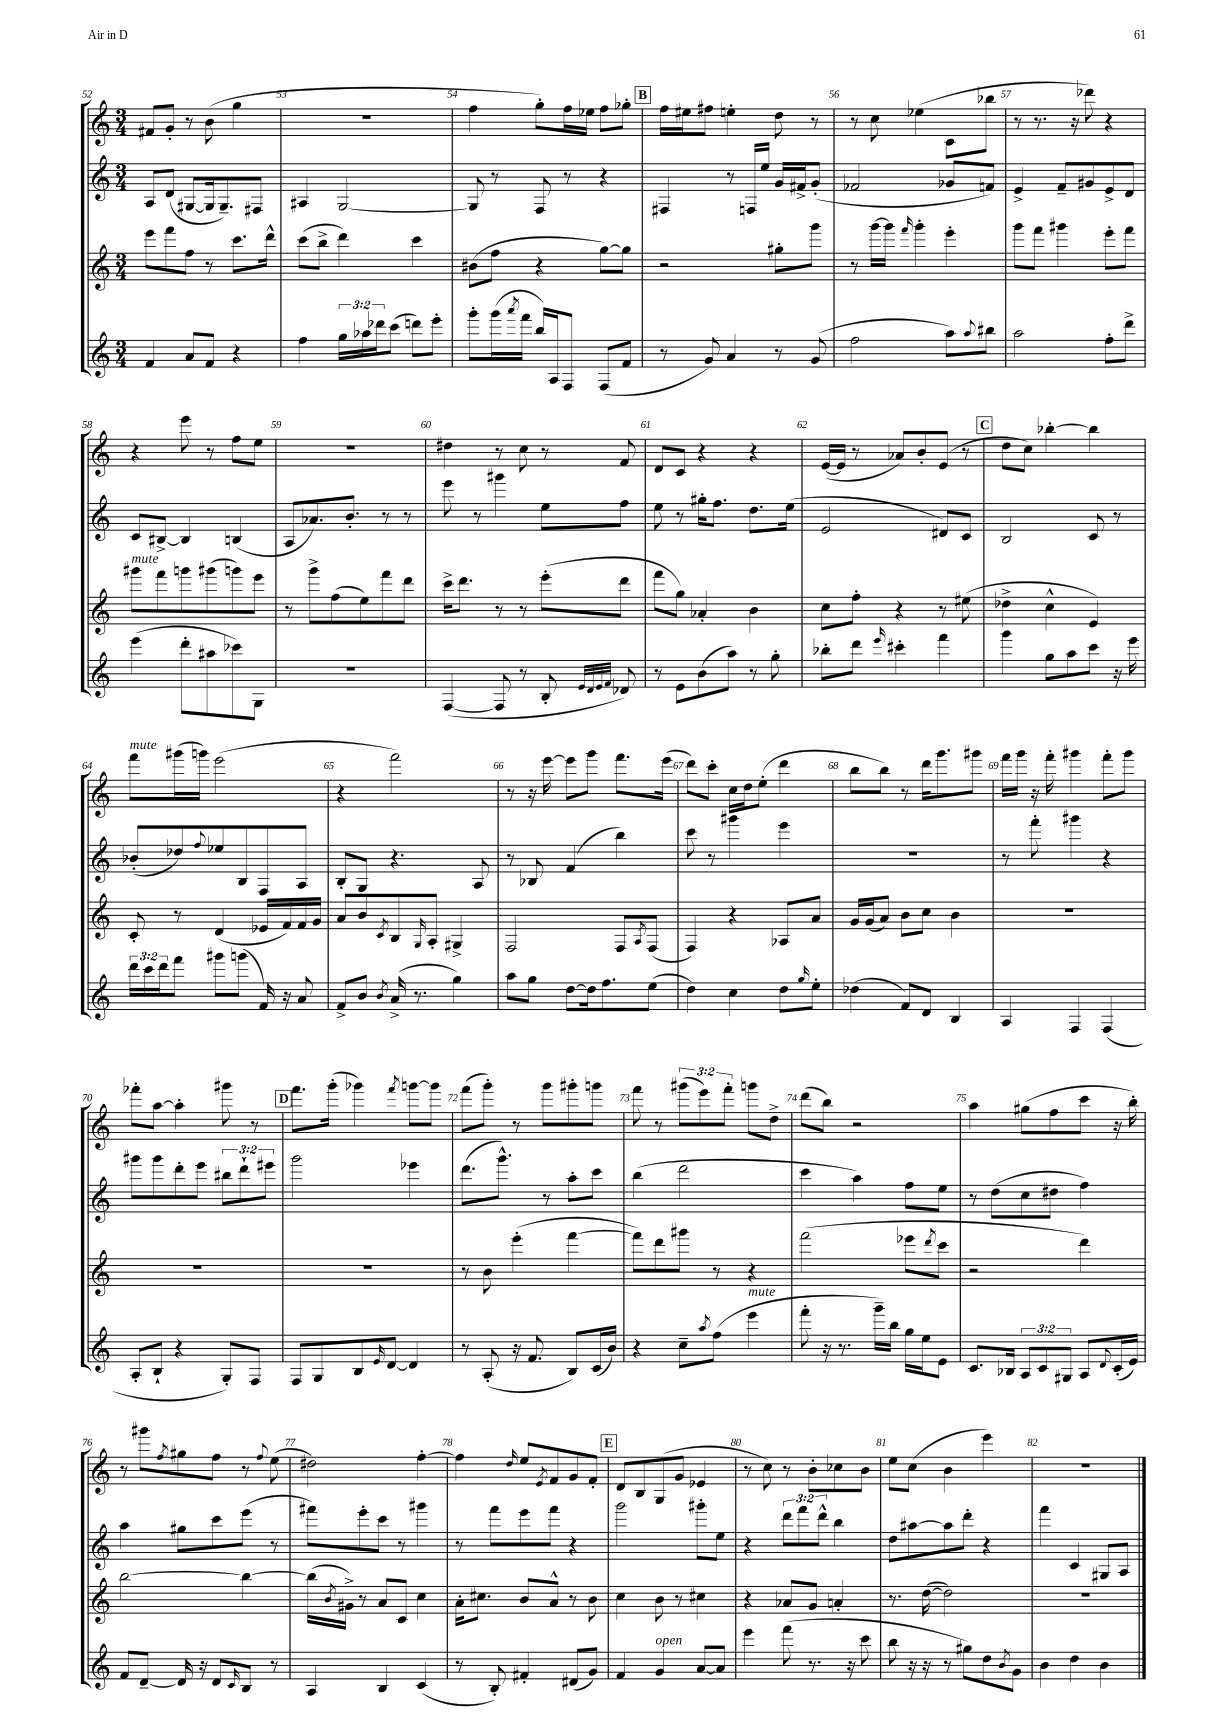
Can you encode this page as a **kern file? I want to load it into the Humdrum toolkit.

**kern	**kern	**kern	**kern
*staff4	*staff3	*staff2	*staff1
*clefG2	*clefG2	*clefG2	*clefG2
*k[]	*k[]	*k[]	*k[]
*M3/4	*M3/4	*M3/4	*M3/4
4f/	8eee\L	8A/L	8f#/L
.	8fff\	(8d/J	8g'/J
8a/L	8ff\J	[8G#/L	8r
8f/J	8r	16G#/]k	(8b\
.	.	8.G#~/)	.
4r	8.ccc\L	.	4gg\
.	.	8F#/J	.
.	16ddd^^\Jk	.	.
=	=	=	=
4ff\	(8ccc\L	4A#/	2.r
.	8bb^\J	.	.
24gg\LL	4ddd\)	[2G/	.
24aa-\	.	.	.
24ddd-\J	.	.	.
(8ccc\J	.	.	.
8ddd\L)	4ccc\	.	.
8eee'\J	.	.	.
=	=	=	=
8ggg'\L	(8b#\L	8G/]	4ff\
(16ggg\L	8ff\J	8r	.
8qaaa/	.	.	.
16fff\JJ	.	.	.
16bb/LL)	4r	8F/	8gg'\L)
16A/J	.	.	.
8F/J	.	8r	16ff\L
.	.	.	16ee-\JJ
(8F/L	[8gg\L)	4r	8ff\L
8f/J	8gg\]J	.	8gg-'\J
=	=	=	=
8r	2r	4F#/	16ff\LL
.	.	.	16ee#\J
8g/)	.	.	8ff#\J
4a/	.	8r	4ee'\
.	.	16F/LL	.
.	.	16ee/JJ	.
8r	8gg#'\L	16g/LL	8dd\
.	.	16f#^/J	.
(8g/	8ggg\J	(8g'/J	8r
=	=	=	=
2ff\	8r	2f-/	8r
.	[16ggg\LL	.	8cc\
.	16ggg\]JJ	.	.
.	16qqfff/	.	.
.	4ggg'\	.	(4ee-\
8aa\L)	4eee'\	8g-/L	8c\L
8qqaa/	.	.	.
8bb#\J	.	8f/J)	8bb-\J
=	=	=	=
2aa\	8ggg\L	4e^/	8r
.	8fff\J	.	8.r
.	4ggg#\	8f~/L	.
.	.	.	16r
.	.	8g#/	8ddd-\)
8ff'\L	8eee'\L	8e^/	4r
8ddd^\J	8fff\J	8d/J	.
=	=	=	=
(4eee\	8ggg#\L	8c/L	4r
.	8fff\	[8B#^/J	.
8ddd'\L	8ggg\	4B#/]	8eee\
8aa#\	(8ggg#\	.	8r
8ccc-\)	8ggg\)	(4B/	8ff\L
8G\J	8eee\J	.	8ee\J
=	=	=	=
2.r	8r	8A/L	2.r
.	8ggg^\L	8.a-/)	.
.	(8ff\	.	.
.	.	8.b'/J	.
.	8ee\)	.	.
.	8fff\	8r	.
.	8ddd\J	8r	.
=	=	=	=
([4F/	16ccc^\LK	8eee\	4dd#\
.	8.ddd\J	.	.
.	.	8r	.
8F/]	8r	4ggg#\	8r
8r	8r	.	8cc\
8B'/	(8eee'\L	8ee\L	8r
32qqe/LLL	.	.	.
32qqd/	.	.	.
32qqe/	.	.	.
32qqf/JJJ	.	.	.
8d-/)	8ddd\J	8ff\J	8f/
=	=	=	=
8r	8fff\L	8ee\	8d/L
8e\L	8gg\J)	8r	8c/J
(8b\	4a-'/	16gg#'\LK	4r
.	.	8.ff\J	.
8aa\J)	.	.	.
8r	4b\	8.dd\L	4r
8gg'\	.	.	.
.	.	(16ee\Jk	.
=	=	=	=
8bb-'\L	8cc\L	2e/	([16e/LL
.	.	.	16e/]JJ
8ddd\J	8ff'\J	.	8r
16qqeee/	.	.	.
4ccc#'\	4r	.	8a-/L)
.	.	.	8b'/
4fff\	8r	8d#/L)	(8e/J
.	(8ee#\	8c/J	8r
=	=	=	=
4ggg\	4dd-^\	2B/	8dd\L
.	.	.	8cc\J)
8gg\L	4cc^^\	.	[4bb-'\
8aa\	.	.	.
8ccc\J	4e/)	8c/	4bb-\]
16r	.	8r	.
16eee\	.	.	.
=	=	=	=
24ddd\LL	8c'/	(8b-'/L	8fff\L
24ccc\	.	.	.
24ddd\J	.	.	.
8fff\J	8r	8dd-/)	(16ggg#\L
.	.	.	16ggg\JJ)
.	.	8qqff/	.
8ggg#\L	(4d/	8ee-/	(2eee\
(8ggg\J	.	8B/	.
16f/)	16e-/LL	8F/	.
16r	16f/)	.	.
8a/	16f/	8A/J	.
.	16g/JJ	.	.
=	=	=	=
8f^/L	8a/L	8B'/L	4r
8b/J	8b/	8G/J	.
8qb/	8qc/	.	.
(16a^/	8B/	4.r	2fff\)
8.r	.	.	.
.	16qqG/	.	.
.	8A'/J	.	.
4gg\)	4G#^/	.	.
.	.	8A/	.
=	=	=	=
8aa\L	2F/	8r	8r
8gg\J	.	8B-/	16r
.	.	.	[16eee\
[8dd\L	.	(4f/	8eee\]L
16dd\]k	.	.	8ggg\J
8.ff\	.	.	.
.	8F/L	4bb\)	8.fff\L
.	8qA/	.	.
(8ee\J	(8F/J	.	.
.	.	.	(16eee\Jk
=	=	=	=
4dd\)	4F/)	8ccc\	8ddd\L)
.	.	8r	8ccc'\J
4cc\	4r	4ggg#\	16cc\LL
.	.	.	16dd\J
.	.	.	(8ee'\J
8dd\L	8A-/L	4eee\	4ddd\
16qqgg/	.	.	.
8ee'\J	8a/J	.	.
=	=	=	=
(4dd-\	16g/LL	2.r	8bb\L
.	(16g/J	.	.
.	8a/J)	.	8bb\J)
8f/L)	8b\L	.	8r
8d/J	8cc\J	.	16ddd\LK
.	.	.	8.ggg\
4B/	4b\	.	.
.	.	.	8ggg#\J
=	=	=	=
4A/	2.r	8r	16fff\LL
.	.	.	16ggg\JJ
.	.	8fff'\	16r
.	.	.	16fff'\
4F/	.	4ggg#\	4ggg#\
(4F/	.	4r	8fff'\L
.	.	.	8ggg#\J
=	=	=	=
8A'/L	2.r	8ggg#\L	8fff-'\L
8B`/J	.	8ggg#\	[8aa\J
4r	.	8ddd'\	4aa'\]
.	.	8eee\J	.
8G'/L)	.	12bb#\L	8ggg#\
.	.	12ddd`\	.
8F/J	.	.	8r
.	.	12eee#\J	.
=	=	=	=
8F/L	2.r	2ggg\	8.fff\L
8G/	.	.	.
.	.	.	(16ggg'\Jk
8B/	.	.	4ggg-\)
16qqe/	.	.	.
[8d/J	.	.	.
.	.	.	8qfff/
4d/]	.	4eee-\	[8ggg\L
.	.	.	8ggg\]J
=	=	=	=
8r	8r	(8.ddd\L	(8fff\L
(8A'/	8b\	.	8ggg'\J)
.	.	8.ggg^^\J)	.
16r	(4eee'\	.	8r
8.f/	.	.	.
.	.	8r	8ggg\L
8B/L)	[4fff\	8aa'\L	8ggg#'\
(16c/L	.	8ccc\J	8ggg\J
16b/JJ)	.	.	.
=	=	=	=
4r	8fff\]L)	(4bb\	8fff\
.	8ddd\	.	8r
8cc~\L	8ggg#\J	2ddd\	(12ggg#\L
.	.	.	12eee\)
8qaa/	.	.	.
(8ff\J	8r	.	.
.	.	.	12fff'\J
4eee\	4r	.	8ggg\L
.	.	.	8dd^\J
=	=	=	=
8fff'\	(2fff\	4ccc\	(8ddd\L
16r	.	.	8bb\J)
8.r	.	.	.
.	.	4aa\)	2r
16ggg~\LL)	.	.	.
16bb\JJ	.	.	.
16gg\LL	8eee-\L	8ff\L	.
16ee\J	.	.	.
.	8qddd/	.	.
8e\J	8ccc\J	8ee\J	.
=	=	=	=
8.c/L	2r	8r	4aa\
.	.	(8dd\L	.
16B-/Jk	.	.	.
12A/L	.	8cc\	(8gg#\L
12c/	.	.	.
.	.	8dd#\J	8ff\
12G#/J	.	.	.
8A/L	4ddd\)	4ff\)	8ccc\J
8qqd/	.	.	.
(16c'/L	.	.	16r
16e/JJ)	.	.	16bb'\)
=	=	=	=
8f/L	[2bb\	4aa\	8r
[8d~/J	.	.	8ggg#\L
.	.	.	8qff/
16d/]	.	8gg#\L	8gg#\
16r	.	.	.
8d/L	.	8ccc\	8ff\J
16qqc/	.	.	.
8B/J	4bb\_	(8eee\J	8r
.	.	.	8qqff/
8r	.	8r	(8ee\
=	=	=	=
4A/	(16bb\]LL	8fff#\L)	2dd#\)
.	8qb/	.	.
.	16g#^\JJ)	.	.
.	8r	8eee'\	.
4B/	8a/L	8ccc\J	.
.	8c/J	8r	.
(4c/	4cc\	4ggg#\	[4ff'\
=	=	=	=
8r	16a'\LK	8r	4ff\]
.	8.cc#\J	.	.
8B'/)	.	8fff\L	.
.	.	.	16qqdd/
4f#'/	8b/L	8eee\	8ee/L
.	.	.	8qe/
.	8a^^/J	8fff\J	8f/
(8d#/L	8r	4r	8g/
8g/J)	8b\	.	8f'/J
=	=	=	=
4f/	4cc\	2ggg\	8d/L
.	.	.	8B/
4g/	8b\	.	(8G/
.	8r	.	8g/J
[8a/L	4cc#\	8ggg#'\L	4e-/
8a/]J	.	8ee\J	.
=	=	=	=
4eee\	4r	4r	8r
.	.	.	8cc\)
(8fff\	8a-/L	12ddd\L	8r
.	.	12fff\	.
8.r	8g/J	.	8b'\L
.	.	12ddd^^\J	.
.	4a'/	4bb\	8cc-\
16r	.	.	.
8ccc\	.	.	8b\J
=	=	=	=
8bb\	8.r	8dd\L	8ee\L
16r	.	[8aa#\	(8cc\J
16r	([16dd\	.	.
8r	2dd\])	8aa#\]	4b\
8gg#\L)	.	8ddd'\J	.
8dd\	.	4r	4eee\)
8qb/	.	.	.
8g\J	.	.	.
=	=	=	=
4b\	2.r	4fff\	2.r
4dd\	.	4c/	.
4b\	.	8G#/L	.
.	.	8A/J	.
==	==	==	==
*-	*-	*-	*-
